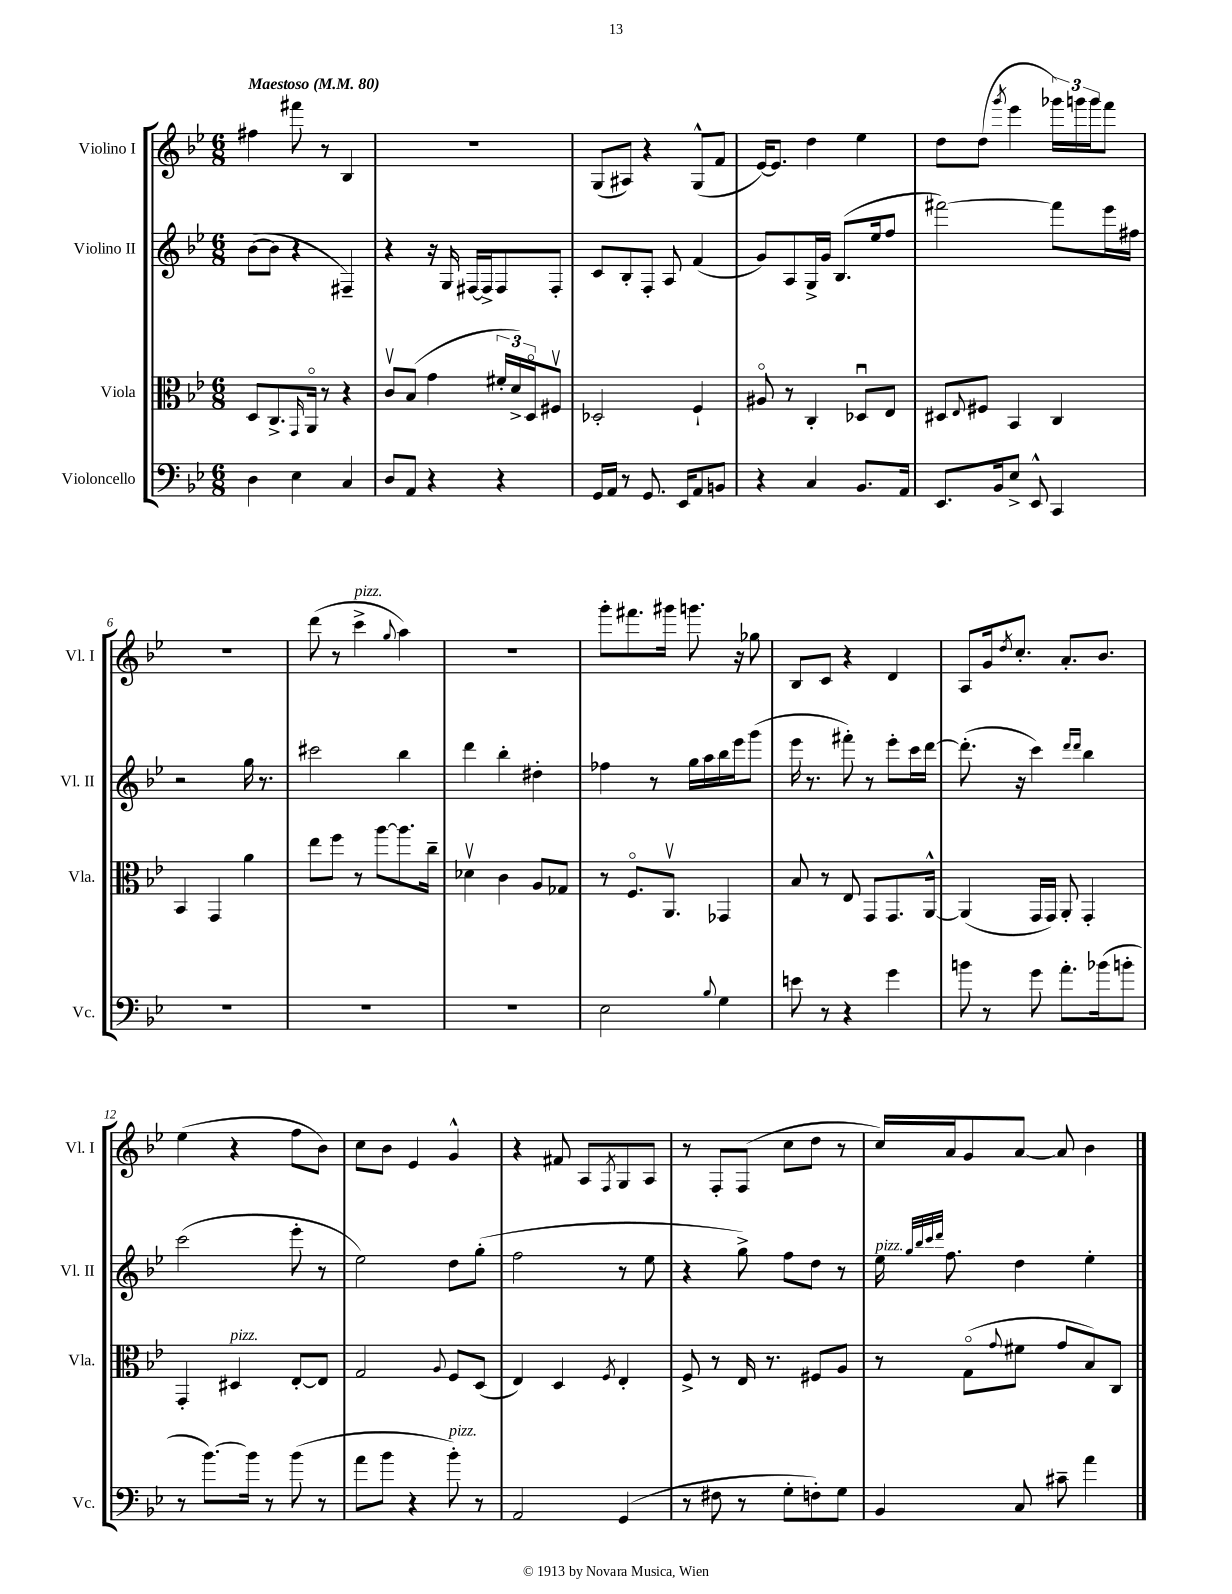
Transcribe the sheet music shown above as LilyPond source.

<<
\new StaffGroup <<
\new Staff = "s0" \with { instrumentName = "Violino I" shortInstrumentName = "Vl. I" } {
    \clef treble \key bes \major \numericTimeSignature \time 6/8 \tempo "Maestoso" 4 = 80
    fis''4 fis'''8 r8 bes4 |
    R2. |
    g8( ais8) r4 g8-^( f'8 |
    ees'16~) ees'8. d''4 ees''4 |
    d''8 d''8( \acciaccatura { g'''8 } ees'''4 \tuplet 3/2 { ges'''16) g'''16 g'''16 } f'''8 |
    R2. |
    d'''8( r8 c'''4->^\markup { \italic "pizz." } \appoggiatura { g''8 } a''4) |
    R2. |
    g'''8-. fis'''8. gis'''16 g'''8. r16 ges''8 |
    bes8 c'8 r4 d'4 |
    a8 g'16 \acciaccatura { d''8 } c''8.-. a'8.-. bes'8. |
    ees''4( r4 f''8 bes'8) |
    c''8 bes'8 ees'4 g'4-^ |
    r4 fis'8 a8 \acciaccatura { f8 } g8 a8 |
    r8 f8-. f8( c''8 d''8 r8 |
    c''16) a'16 g'8 a'8~ a'8 bes'4 \bar "|." |
}
\new Staff = "s1" \with { instrumentName = "Violino II" shortInstrumentName = "Vl. II" } {
    \clef treble \key bes \major \numericTimeSignature \time 6/8
    bes'8~( bes'8 r4 fis4--) |
    r4 r16 g16 fis16~ fis16-> fis8 fis8-. |
    c'8 bes8-. f8-. a8 f'4( |
    g'8) a8 g16-> g'16 bes8.( ees''16 f''8 |
    fis'''2~) fis'''8 ees'''16 fis''16 |
    r2 g''16 r8. |
    cis'''2 bes''4 |
    d'''4 bes''4-. dis''4-. |
    fes''4 r8 g''16 a''16 bes''16 ees'''16 g'''8( |
    ees'''16 r8. fis'''8-.) r8 ees'''8-. c'''16 d'''16~ |
    d'''8.-.( r16 c'''4) \grace { d'''16 d'''16 } bes''4 |
    c'''2( ees'''8-. r8 |
    ees''2) d''8 g''8-.( |
    f''2 r8 ees''8 |
    r4 g''8->) f''8 d''8 r8 |
    ees''16^\markup { \italic "pizz." } \grace { g''32 bes''32 c'''32 d'''32 } f''8. d''4 ees''4-. \bar "|." |
}
\new Staff = "s2" \with { instrumentName = "Viola" shortInstrumentName = "Vla." } {
    \clef alto \key bes \major \numericTimeSignature \time 6/8
    d8 c8.-> \grace { g,16 } a,16\flageolet r8 r4 |
    c'8\upbow bes8( g'4 \tuplet 3/2 { fis'16-. d'16->) d16\flageolet } fis8\upbow |
    des2-. f4-! |
    ais8\flageolet r8 c4-. des8\downbow ees8 |
    dis8 \appoggiatura { ees8 } fis8 bes,4 c4 |
    bes,4 g,4 a'4 |
    ees''8 f''8 r8 a''8~ a''8. c''16-- |
    des'4\upbow c'4 a8 ges8 |
    r8 f8.\flageolet a,8.\upbow ges,4 |
    bes8 r8 ees8 g,8 g,8. a,16~-^ |
    a,4( g,16 g,16) a,8-. g,4-. |
    g,4-. dis4^\markup { \italic "pizz." } ees8~-. ees8 |
    g2 \appoggiatura { a8 } f8 d8( |
    ees4) d4 \acciaccatura { f8 } ees4-. |
    f8-> r8 ees16 r8. fis8 a8 |
    r8 g8\flageolet( \appoggiatura { g'8 } fis'8 g'8 bes8) c8 \bar "|." |
}
\new Staff = "s3" \with { instrumentName = "Violoncello" shortInstrumentName = "Vc." } {
    \clef bass \key bes \major \numericTimeSignature \time 6/8
    d4 ees4 c4 |
    d8 a,8 r4 r4 |
    g,16 a,16 r8 g,8. ees,16 a,8 b,8 |
    r4 c4 bes,8. a,16 |
    ees,8. bes,16 ees8-> ees,8-^ c,4 |
    R2. |
    R2. |
    R2. |
    ees2 \appoggiatura { bes8 } g4 |
    e'8 r8 r4 g'4 |
    b'8 r8 g'8 a'8.-. bes'16( b'8-. |
    r8 bes'8.~) bes'16 r8 bes'8( r8 |
    a'8 bes'8 r4 bes'8-.^\markup { \italic "pizz." }) r8 |
    a,2 g,4( |
    r8 fis8 r8 g8-. f8-.) g8 |
    bes,4 c8 cis'8-- a'4 \bar "|." |
}
>>
>>
